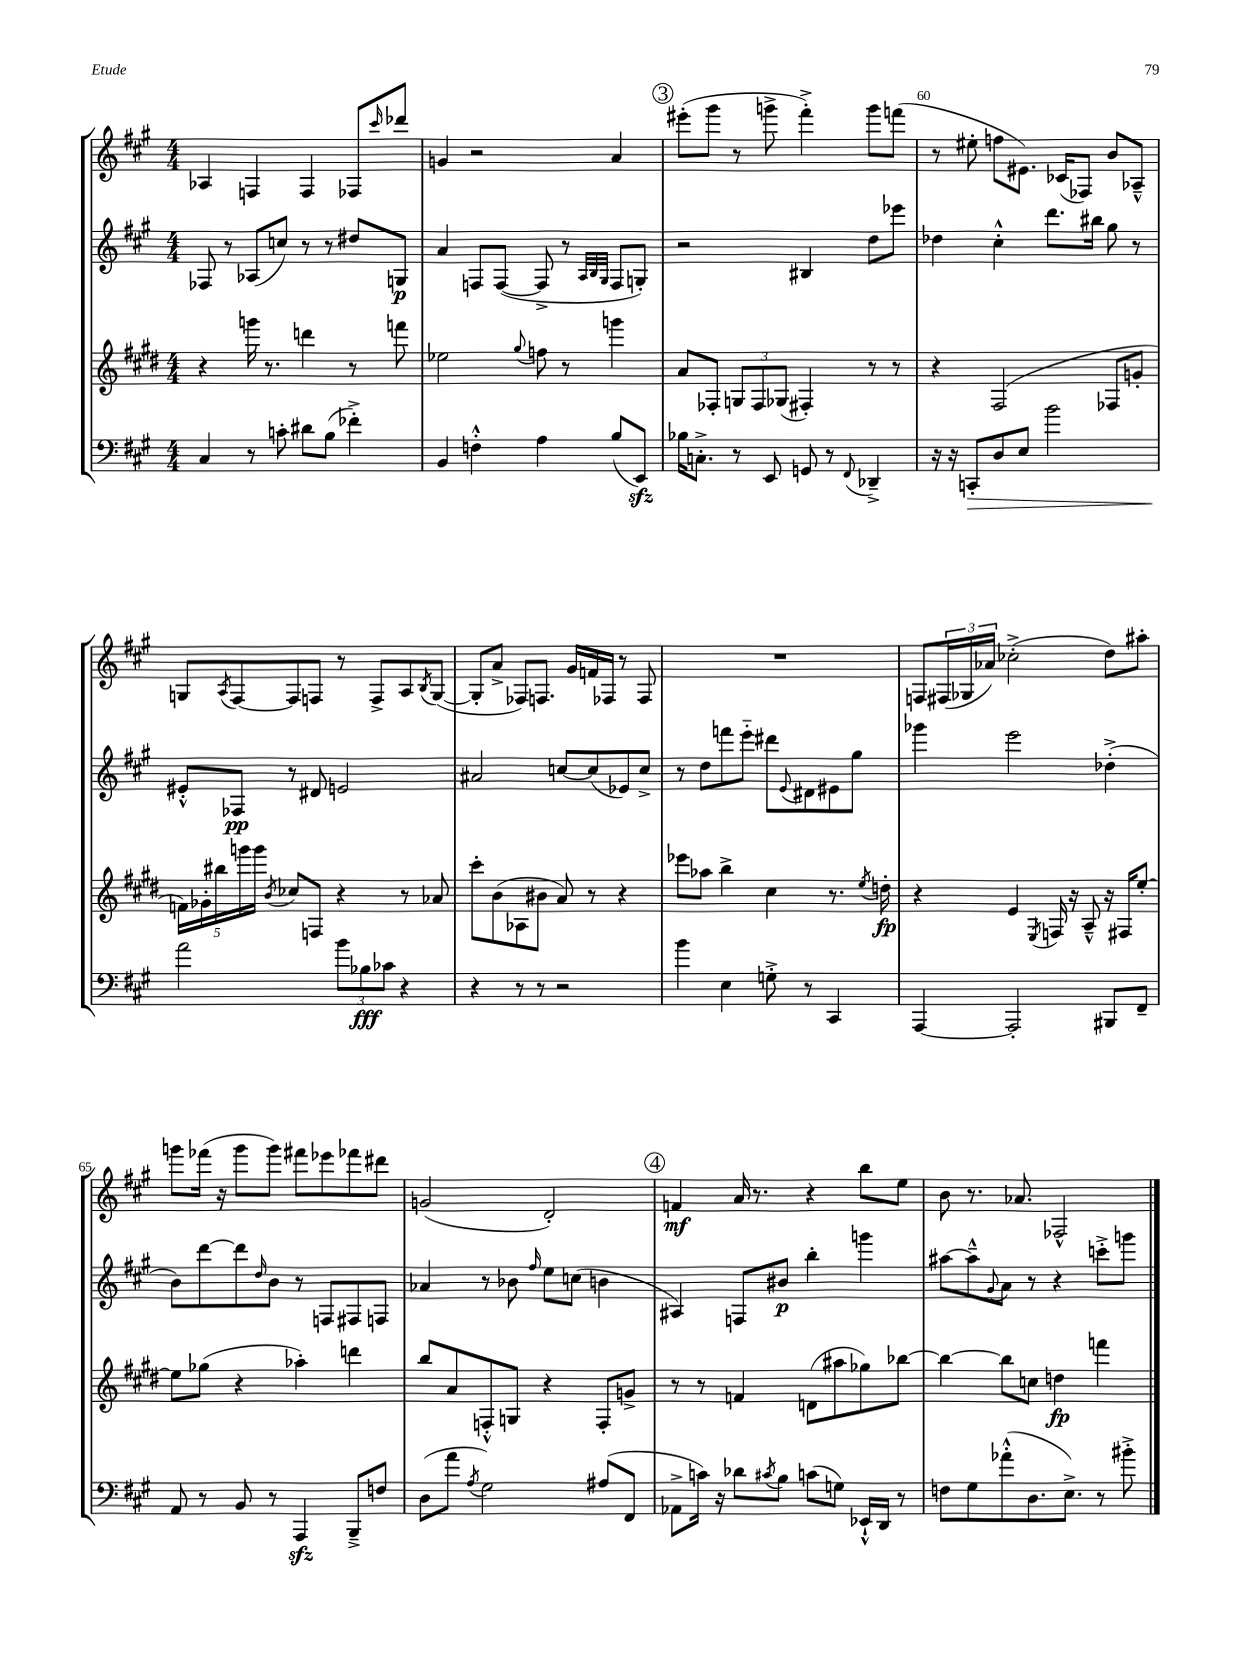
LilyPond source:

<<
\new StaffGroup <<
\new Staff = "s0" {
    \clef treble \key a \major \numericTimeSignature \time 4/4
    aes4 f4 f4 fes8 \grace { cis'''16 } des'''8 |
    g'4 r2 a'4 |
    \mark \markup { \circle "3" } eis'''8-.( gis'''8 r8 g'''8-> fis'''4-.->) g'''8 f'''8( |
    r8 eis''8-. f''8 eis'8.) ces'16( fes8) b'8 aes8---^ |
    g8 \acciaccatura { a8 } fis8~ fis8 f8 r8 f8-> a8 \acciaccatura { b8 } g8~( |
    g8-. a'8-> fes8) f8. gis'16 f'16 fes16 r8 fes8 |
    R1 |
    f8 \tuplet 3/2 { fis16( ges16 aes'16) } ces''2-.->( d''8) ais''8-. |
    g'''8 fes'''16( r16 g'''8 g'''8) fis'''8 ees'''8 fes'''8 dis'''8 |
    g'2( d'2-.) |
    \mark \markup { \circle "4" } f'4\mf a'16 r8. r4 b''8 e''8 |
    b'8 r8. aes'8. fes2-^ \bar "|." |
}
\new Staff = "s1" {
    \clef treble \key a \major \numericTimeSignature \time 4/4
    fes8 r8 aes8( c''8) r8 r8 dis''8 g8\p |
    a'4 f8 f8~( f8-> r8 \grace { a32 b32 gis32 } f8 g8-.) |
    \mark \markup { \circle "3" } r2 bis4 d''8 ees'''8 |
    des''4 cis''4-.-^ d'''8. bis''16 gis''8 r8 |
    eis'8-.-^ fes8\pp r8 dis'8 e'2 |
    ais'2 c''8~ c''8( ees'8) c''8-> |
    r8 d''8 f'''8 e'''8-_ dis'''8 \appoggiatura { e'8 } dis'8 eis'8 gis''8 |
    ges'''4 e'''2 des''4-.->( |
    b'8) d'''8~ d'''8 \grace { d''16 } b'8 r8 f8 fis8 f8 |
    aes'4 r8 bes'8 \grace { fis''16 } e''8 c''8( b'4 |
    \mark \markup { \circle "4" } ais4) f8 bis'8\p b''4-. g'''4 |
    ais''8~ ais''8---^ \appoggiatura { gis'8 } a'8 r8 r4 c'''8-.-> g'''8 \bar "|." |
}
\new Staff = "s2" {
    \clef treble \key e \major \numericTimeSignature \time 4/4
    r4 g'''16 r8. d'''4 r8 f'''8 |
    ees''2 \appoggiatura { gis''8 } f''8 r8 g'''4 |
    \mark \markup { \circle "3" } a'8 fes8-. \tuplet 3/2 { g8 fes8 ges8( } fis4-.) r8 r8 |
    r4 fis2( fes8 g'8-. |
    \tuplet 5/4 { f'16) ges'16-. bis''16 g'''16 g'''16 } \acciaccatura { b'8 } ces''8 f8 r4 r8 aes'8 |
    cis'''8-. b'8( aes8 bis'8 a'8) r8 r4 |
    ees'''8 aes''8 b''4-> cis''4 r8. \acciaccatura { e''8 } d''16-.\fp |
    r4 e'4 \acciaccatura { e8 } f16 r16 a8---^ r16 fis16 e''8~-. |
    e''8 ges''8( r4 aes''4-.) d'''4 |
    b''8 a'8 f8-.-^ g8 r4 f8-. g'8-> |
    \mark \markup { \circle "4" } r8 r8 f'4 d'8( ais''8 ges''8) bes''8~ |
    bes''4~ bes''8 c''8 d''4\fp f'''4 \bar "|." |
}
\new Staff = "s3" {
    \clef bass \key a \major \numericTimeSignature \time 4/4
    cis4 r8 c'8-. dis'8 b8( fes'4-.->) |
    b,4 f4-.-^ a4 b8( e,8\sfz) |
    \mark \markup { \circle "3" } bes16 c8.-.-> r8 e,8 g,8 r8 \appoggiatura { fis,8 } des,4---> |
    r16 r16 c,8-.\> d8 e8 b'2 |
    a'2\! \tuplet 3/2 { b'8 bes8\fff ces'8 } r4 |
    r4 r8 r8 r2 |
    b'4 e4 g8-.-> r8 cis,4 |
    a,,4~ a,,2-. bis,,8 fis,8-- |
    a,8 r8 b,8 r8 a,,4\sfz b,,8---> f8 |
    d8( a'8 \acciaccatura { a8 } gis2) ais8( fis,8 |
    \mark \markup { \circle "4" } aes,8-> c'16) r16 des'8 \acciaccatura { cis'8 } b8 c'8( g8) ees,16-!-^ d,16 r8 |
    f8 gis8 aes'8-.-^( d8. e8.->) r8 bis'8-.-> \bar "|." |
}
>>
>>
\layout { \context { \Score currentBarNumber = #57 \override BarNumber.break-visibility = ##(#f #t #t) barNumberVisibility = #(every-nth-bar-number-visible 5) } }
